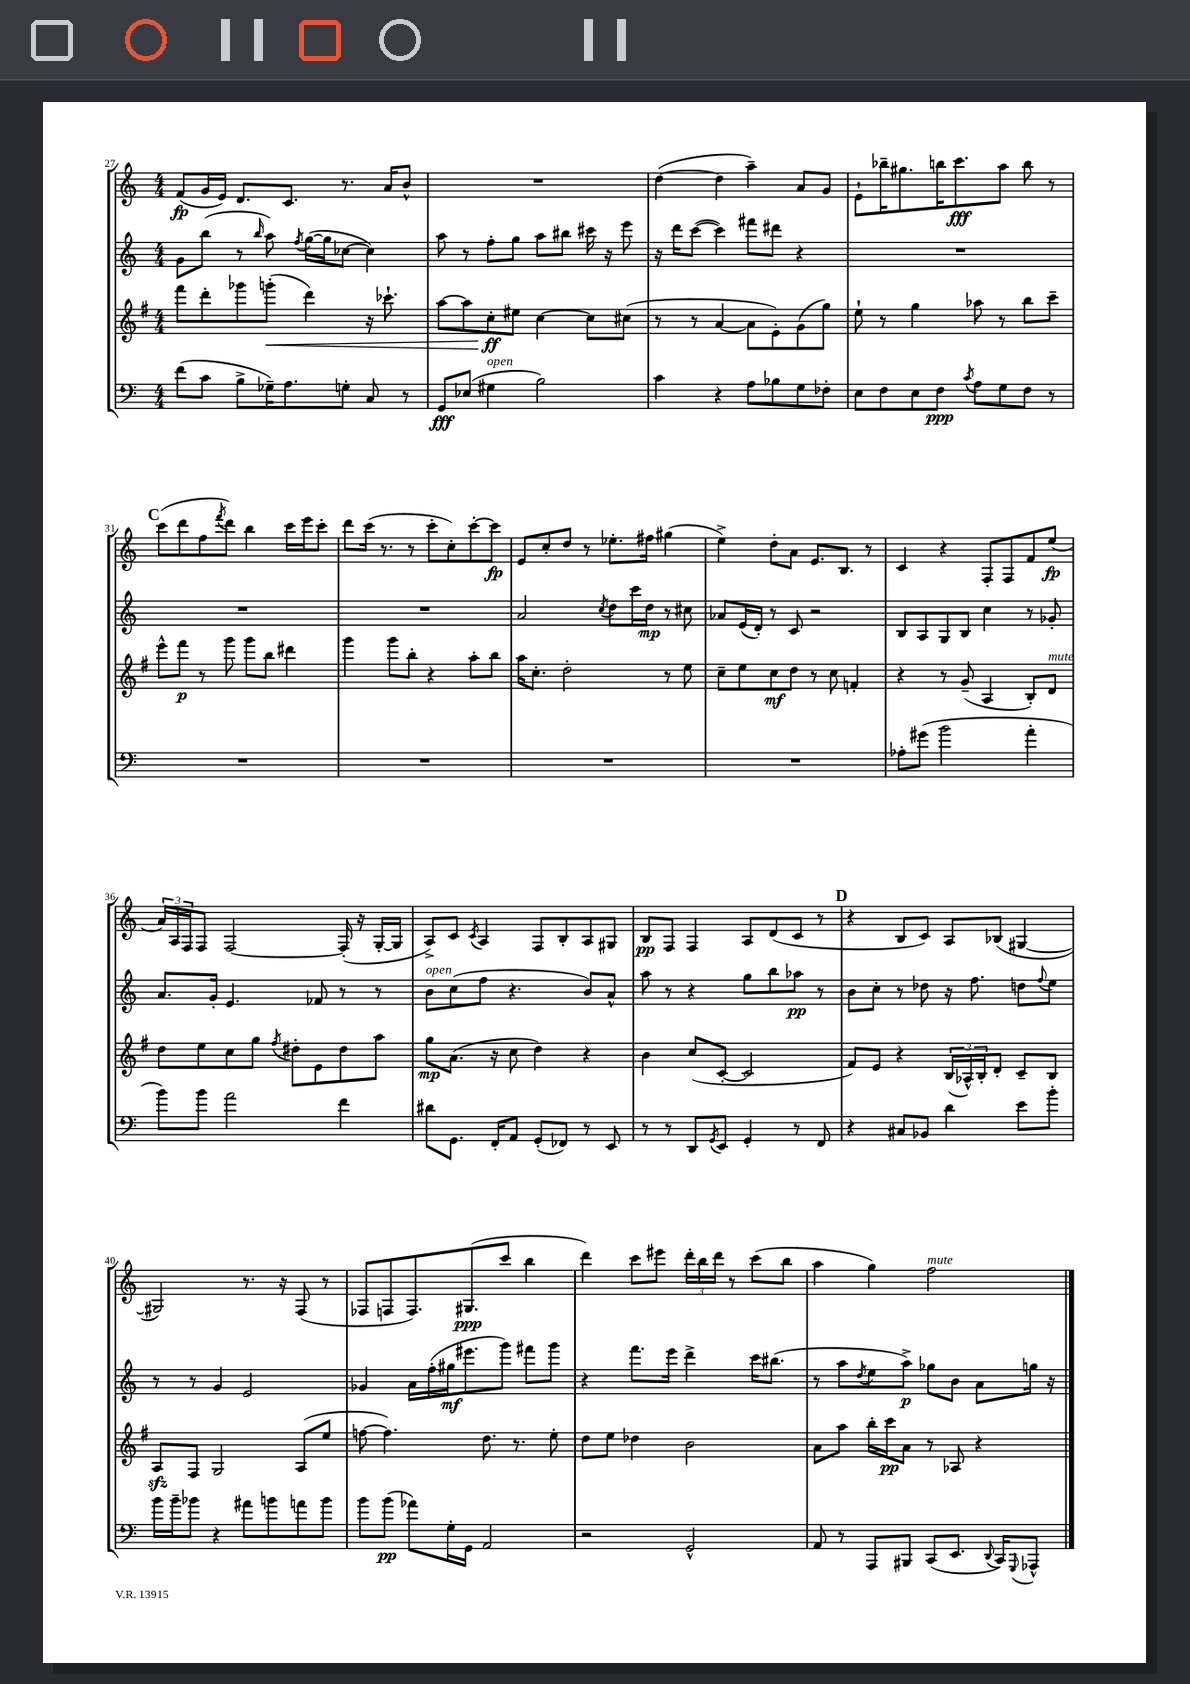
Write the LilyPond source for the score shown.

<<
\new StaffGroup <<
\new Staff = "s0" {
    \clef treble \key c \major \numericTimeSignature \time 4/4
    f'8\fp( g'16 e'16) d'8. c'8. r8. a'16 b'8-^ |
    R1 |
    d''4~( d''4 a''4--) a'8 g'8 |
    e'8-! bes''16-- gis''8. b''16 c'''8.\fff a''8 b''8 r8 |
    \mark \markup { \bold "C" } c'''8( d'''8 f''8 \acciaccatura { f'''8 } d'''8) b''4 c'''16 e'''16 c'''8-. |
    d'''8 c'''16( r8. r8 c'''8-. c''8-.) c'''8~-. c'''8\fp |
    e'8 c''8-. d''8 r8 ees''8.-. fis''16 gis''4( |
    e''4->) d''8-. a'8 e'8. b8. r8 |
    c'4 r4 f8-. f8 f'8 e''8\fp( |
    \tuplet 3/2 { a'16) a16 f16 } f8 f2~ f16-.( r16 g16~-. g16 |
    a8->) c'8 \acciaccatura { c'8 } a4 f8 b8-. a8 gis8 |
    b8\pp f8 f4 a8 d'8( c'8 r8 |
    \mark \markup { \bold "D" } r4 b8 c'8) a8 bes8( gis4~ |
    gis2) r8. r16 f8( r8 |
    fes8 f8 f8.) gis8.\ppp( c'''8 b''4 |
    d'''4) c'''8 eis'''8 \tuplet 3/2 { d'''16-. b''16 d'''16 } r8 c'''8( b''8 |
    a''4 g''4) f''2^\markup { \italic "mute" } \bar "|." |
}
\new Staff = "s1" {
    \clef treble \key c \major \numericTimeSignature \time 4/4
    g'8 b''8( r8 \grace { b''16 } a''8) \acciaccatura { f''8 } g''16~( g''16 ces''8~ ces''4) |
    a''8 r8 f''8-. g''8 a''8 bis''8 cis'''16 r16 e'''8 |
    r16 d'''16 c'''8~( c'''4) fis'''8 dis'''8 r4 |
    R1 |
    \mark \markup { \bold "C" } R1 |
    R1 |
    a'2 \acciaccatura { c''8 } d''8 c'''16 d''16\mp r8 cis''8 |
    aes'8 e'16( d'16-.) r8 c'8 r2 |
    b8 a8 g8 b8 c''4 r8 ges'8-. |
    a'8. g'16-. e'4. fes'8 r8 r8 |
    b'8^\markup { \italic "open" } c''8( f''8 r4. b'8) a'8-^ |
    a''8 r8 r4 g''8 b''8 aes''8\pp r8 |
    \mark \markup { \bold "D" } b'8 c''8-. r8 des''8 r16 f''8. d''8 \appoggiatura { f''8 } e''8 |
    r8 r8 g'4 e'2 |
    ges'4 a'16 f''16-.( gis''16\mf eis'''8. g'''8) fis'''8 g'''8 |
    r4 f'''8. e'''16 d'''4-> c'''16 bis''8.( |
    r8 a''8 \acciaccatura { d''8 } e''8 a''8->\p) ges''8 b'8 a'8 g''16 r16 \bar "|." |
}
\new Staff = "s2" {
    \clef treble \key g \major \numericTimeSignature \time 4/4
    fis'''8 d'''8-. ges'''8 g'''8-.\<( d'''4) r16 ces'''8.-! |
    a''8~ a''8 c''8-.\ff\! eis''8 c''4~ c''8 cis''8( |
    r8 r8 a'4~ a'8 e'8-.) g'8( g''8) |
    e''8-! r8 g''4 aes''8 r8 b''8 c'''8-- |
    \mark \markup { \bold "C" } e'''8-^ fis'''8\p r8 g'''8 g'''8 b''8 dis'''4 |
    g'''4 g'''8 b''8-. r4 a''8-. b''8 |
    a''16 c''8.-. d''2-. r8 e''8 |
    c''8-- e''8 c''8\mf d''8 r8 c''8 f'4-. |
    r4 r8 g'8--( a4 b8-.) d'8^\markup { \italic "mute" } |
    d''8 e''8 c''8 g''8 \acciaccatura { fis''8 } dis''8-. e'8 dis''8 a''8 |
    g''8\mp a'8.( r16 c''8 d''4) r4 |
    b'4 c''8( c'8~-. c'2 |
    \mark \markup { \bold "D" } fis'8) e'8 r4 \tuplet 3/2 { b16( aes16-^) b16-. } d'8-. c'8-- b8 |
    a8\sfz fis8 g2 a8( e''8 |
    f''8~ f''4.) d''8. r8. e''8-. |
    d''8 e''8 des''4 b'2 |
    a'8 a''8 b''16-. c'''16\pp a'8 r8 aes8 r4 \bar "|." |
}
\new Staff = "s3" {
    \clef bass \key c \major \numericTimeSignature \time 4/4
    f'8( c'8 b8-> ges16--) a8. g8-. c8 r8 |
    g,8\fff ees8( gis4^\markup { \italic "open" } b2) |
    c'4 r4 a8 bes8 g8 fes8-. |
    e8 f8 e8 f8\ppp \acciaccatura { c'8 } a8 g8 f8 r8 |
    \mark \markup { \bold "C" } R1 |
    R1 |
    R1 |
    R1 |
    aes8-. gis'8( b'2 a'4-. |
    b'8) b'8 a'2 f'4 |
    dis'8 g,8. f,16-. a,8 g,8-.( fes,8) r8 e,8 |
    r8 r8 d,8 \acciaccatura { g,8 } e,8 g,4-. r8 f,8 |
    \mark \markup { \bold "D" } r4 cis8 bes,8 d'4 e'8 b'8-. |
    b'16 b'16-- bes'8 r4 ais'8 b'8 a'8 b'8 |
    b'8 b'8\pp( aes'8) g16-. g,16 a,2 |
    r2 g,2-^ |
    a,8 r8 a,,8 bis,,8 c,8( e,8. \appoggiatura { d,8 } c,16) \appoggiatura { g,,8 } aes,,8-^ \bar "|." |
}
>>
>>
\layout { \context { \Score currentBarNumber = #27 } }
